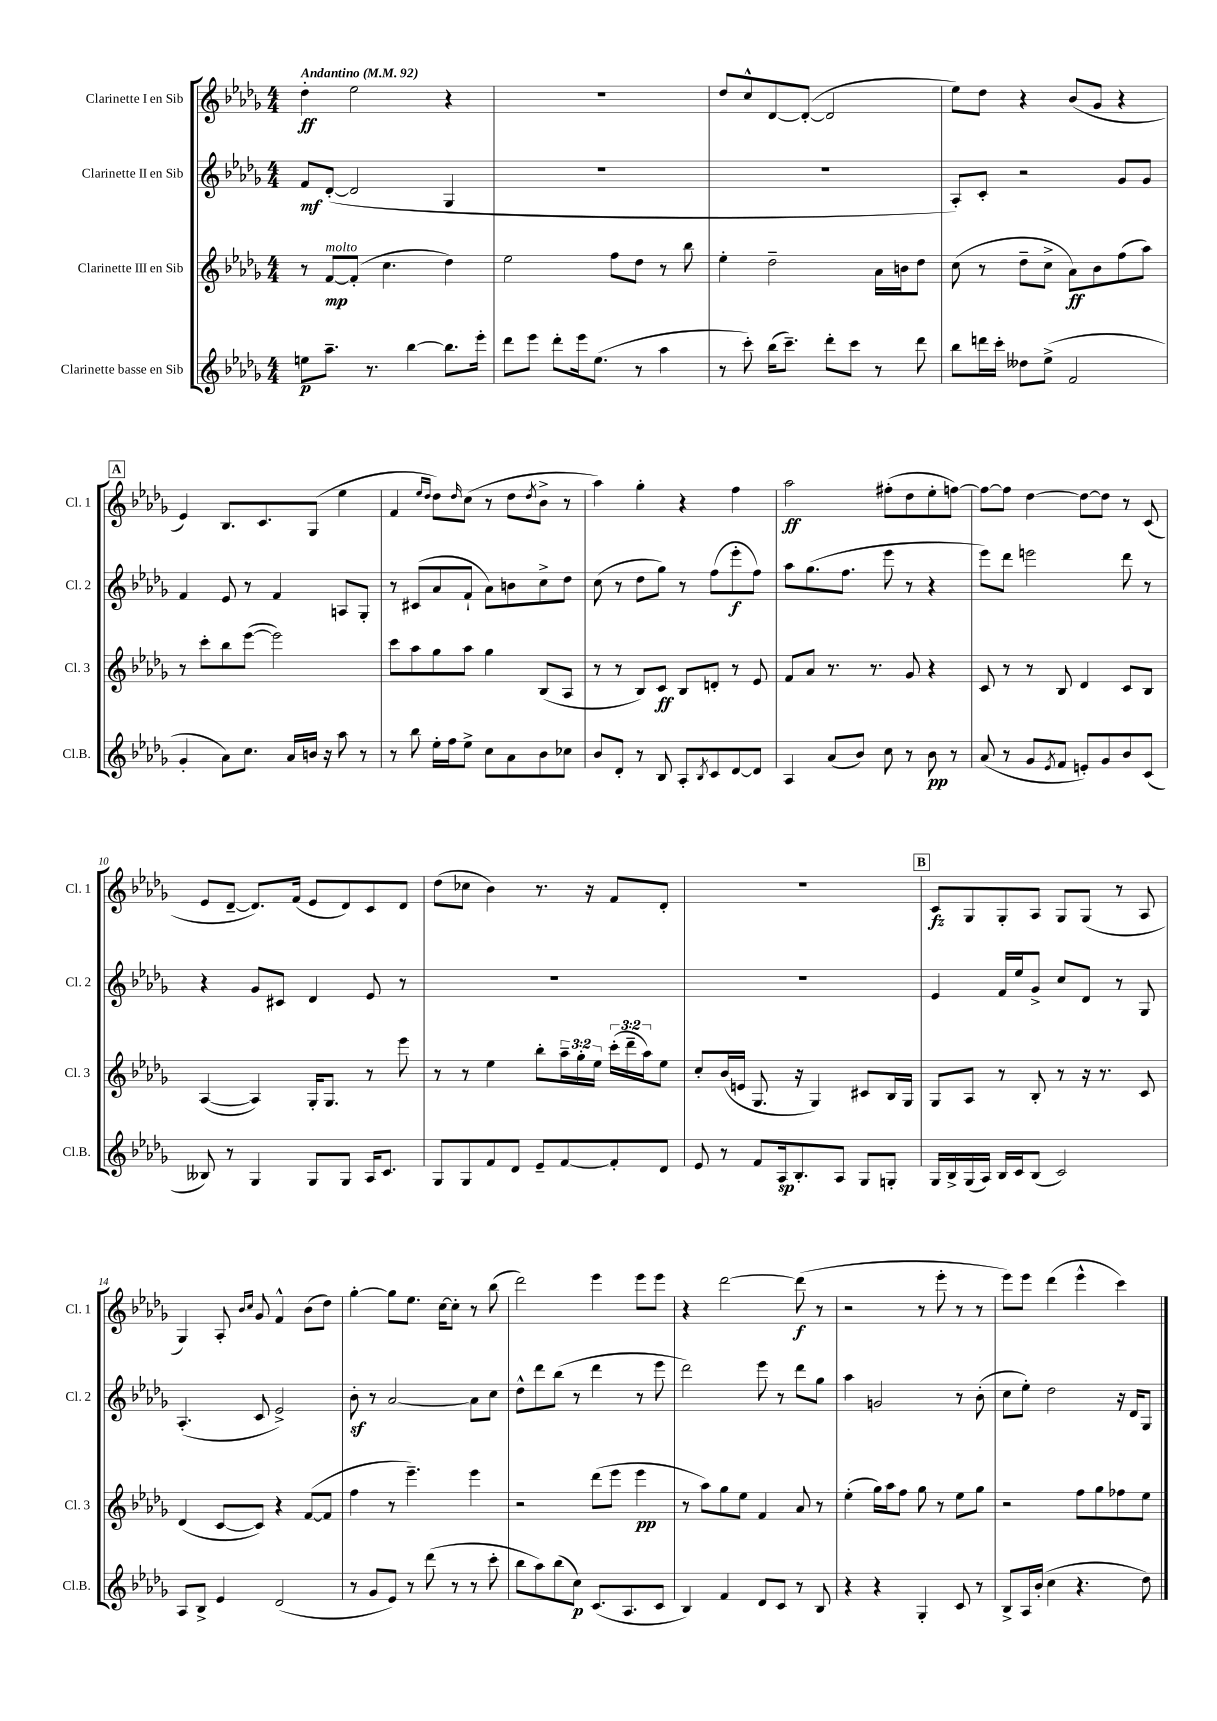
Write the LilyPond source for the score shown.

<<
\new StaffGroup <<
\new Staff = "s0" \with { instrumentName = "Clarinette I en Sib" shortInstrumentName = "Cl. 1" } {
    \clef treble \key des \major \numericTimeSignature \time 4/4 \tempo "Andantino" 4 = 92
    des''4-.\ff ees''2 r4 |
    R1 |
    des''8 c''8-^ des'8~ des'8~-.( des'2 |
    ees''8) des''8 r4 bes'8( ges'8 r4 |
    \mark \markup { \box "A" } ees'4) bes8. c'8. ges8( ees''4 |
    f'4 \grace { ees''16 des''16 } des''8) \grace { des''16 } c''8( r8 des''8 \acciaccatura { des''8 } bes'8-> r8 |
    aes''4) ges''4-. r4 f''4 |
    aes''2\ff fis''8-.( des''8 ees''8-. f''8~) |
    f''8~ f''8 des''4~ des''8~ des''8 r8 c'8( |
    ees'8 des'8~-- des'8.) f'16( ees'8 des'8) c'8 des'8 |
    des''8( ces''8 bes'4) r8. r16 f'8 des'8-. |
    R1 |
    \mark \markup { \box "B" } c'8\fz ges8 ges8-. aes8 ges8 ges8( r8 aes8 |
    ges4) aes8-. \grace { bes'16 c''16 } ges'8 f'4-^ bes'8( des''8) |
    ges''4~-. ges''8 ees''8. c''16~ c''8-. r8 bes''8( |
    des'''2) ees'''4 ees'''8 ees'''8 |
    r4 des'''2~ des'''8\f( r8 |
    r2 r8 ees'''8-. r8 r8 |
    ees'''8) ees'''8 des'''4( ees'''4-^ c'''4) \bar "|." |
}
\new Staff = "s1" \with { instrumentName = "Clarinette II en Sib" shortInstrumentName = "Cl. 2" } {
    \clef treble \key des \major \numericTimeSignature \time 4/4
    f'8\mf des'8~-.( des'2 ges4 |
    R1 |
    R1 |
    aes8-.) c'8-. r2 ges'8 ges'8 |
    \mark \markup { \box "A" } f'4 ees'8 r8 f'4 a8 ges8-. |
    r8 cis'8( aes'8 f'8-! aes'8) b'8 c''8-> des''8 |
    c''8( r8 des''8 ges''8) r8 f''8( ees'''8-.\f f''8) |
    aes''8 ges''8.( f''8. ees'''8 r8 r4 |
    ees'''8) des'''8 e'''2 des'''8 r8 |
    r4 ges'8 cis'8 des'4 ees'8 r8 |
    R1 |
    R1 |
    \mark \markup { \box "B" } ees'4 f'16 ees''16 ges'8-> c''8 des'8 r8 ges8 |
    aes4.-.( c'8 ees'2->) |
    bes'8-.\sf r8 aes'2~ aes'8 c''8 |
    des''8-^ des'''8 bes''8( r8 des'''4 r8 ees'''8 |
    des'''2) ees'''8 r8 des'''8 ges''8 |
    aes''4 g'2 r8 bes'8-.( |
    c''8 ees''8-.) des''2 r16 des'16 ges8 \bar "|." |
}
\new Staff = "s2" \with { instrumentName = "Clarinette III en Sib" shortInstrumentName = "Cl. 3" } {
    \clef treble \key des \major \numericTimeSignature \time 4/4 \override Staff.TupletNumber.text = #tuplet-number::calc-fraction-text
    r8 f'8~\mp^\markup { \italic "molto" } f'8-.( c''4. des''4) |
    ees''2 f''8 des''8 r8 bes''8 |
    ees''4-. des''2-- aes'16 b'16 des''8 |
    c''8( r8 des''8-- c''8-> aes'8\ff) bes'8 f''8( aes''8) |
    \mark \markup { \box "A" } r8 c'''8-. bes''8 ees'''8~( ees'''2) |
    c'''8 aes''8 ges''8 aes''8 ges''4 bes8( aes8 |
    r8 r8 bes8) c'8\ff bes8 d'8-. r8 ees'8 |
    f'8 aes'8 r8. r8. ges'8 r4 |
    c'8 r8 r8 bes8 des'4 c'8 bes8 |
    aes4~( aes4) ges16-. ges8. r8 ees'''8 |
    r8 r8 ees''4 bes''8-. \tuplet 3/2 { aes''16-- ges''16-. ees''16 } \tuplet 3/2 { c'''16-.( des'''16-- aes''16) } ees''8 |
    c''8-. bes'16( e'16 ges8. r16 ges4) cis'8 bes16 ges16 |
    \mark \markup { \box "B" } ges8 aes8 r8 bes8-. r8 r16 r8. c'8 |
    des'4( c'8~ c'8) r4 f'8~( f'8 |
    f''4 r8 ees'''4.--) ees'''4 |
    r2 des'''8( ees'''8 ees'''4\pp |
    r8 aes''8) ges''8 ees''8 f'4 aes'8 r8 |
    ees''4-.( ges''16) aes''16 f''8 ges''8 r8 ees''8 ges''8 |
    r2 f''8 ges''8 fes''8 ees''8 \bar "|." |
}
\new Staff = "s3" \with { instrumentName = "Clarinette basse en Sib" shortInstrumentName = "Cl.B." } {
    \clef treble \key des \major \numericTimeSignature \time 4/4
    e''8\p aes''8.-- r8. bes''4~ bes''8. ees'''16-. |
    des'''8 ees'''8 des'''8-. ees'''16 ees''8.( r8 aes''4 |
    r8 c'''8-.) bes''16( c'''8.--) des'''8-. c'''8 r8 des'''8 |
    bes''8 d'''16 c'''16-. deses''8 ees''8->( f'2 |
    \mark \markup { \box "A" } ges'4-. aes'8) c''8. aes'16 b'16 r16 aes''8 r8 |
    r8 bes''8 ees''16-. f''16 ees''8-> c''8 aes'8 bes'8 ces''8 |
    bes'8 des'8-. r8 bes8 aes8-. \acciaccatura { bes8 } c'8 des'8~ des'8 |
    aes4 aes'8( bes'8) c''8 r8 bes'8\pp r8 |
    aes'8( r8 ges'8 \acciaccatura { ees'8 } f'8 e'8-.) ges'8 bes'8 c'8( |
    beses8) r8 ges4 ges8 ges8 aes16 c'8. |
    ges8 ges8 f'8 des'8 ees'8-- f'8~ f'8-. des'8 |
    ees'8 r8 f'8 aes16\sp bes8.-. aes8 ges8 g8-. |
    \mark \markup { \box "B" } ges16 bes16-> ges16( aes16) bes16 c'16 bes8( c'2) |
    aes8 bes8-> ees'4 des'2( |
    r8 ges'8 ees'8) r8 des'''8( r8 r8 c'''8-. |
    bes''8 aes''8) bes''8( c''8\p) c'8.( aes8. c'8 |
    bes4) f'4 des'8 c'8 r8 bes8 |
    r4 r4 ges4-. c'8 r8 |
    bes8-> aes16 bes'16-.( c''4 r4. des''8) \bar "|." |
}
>>
>>
